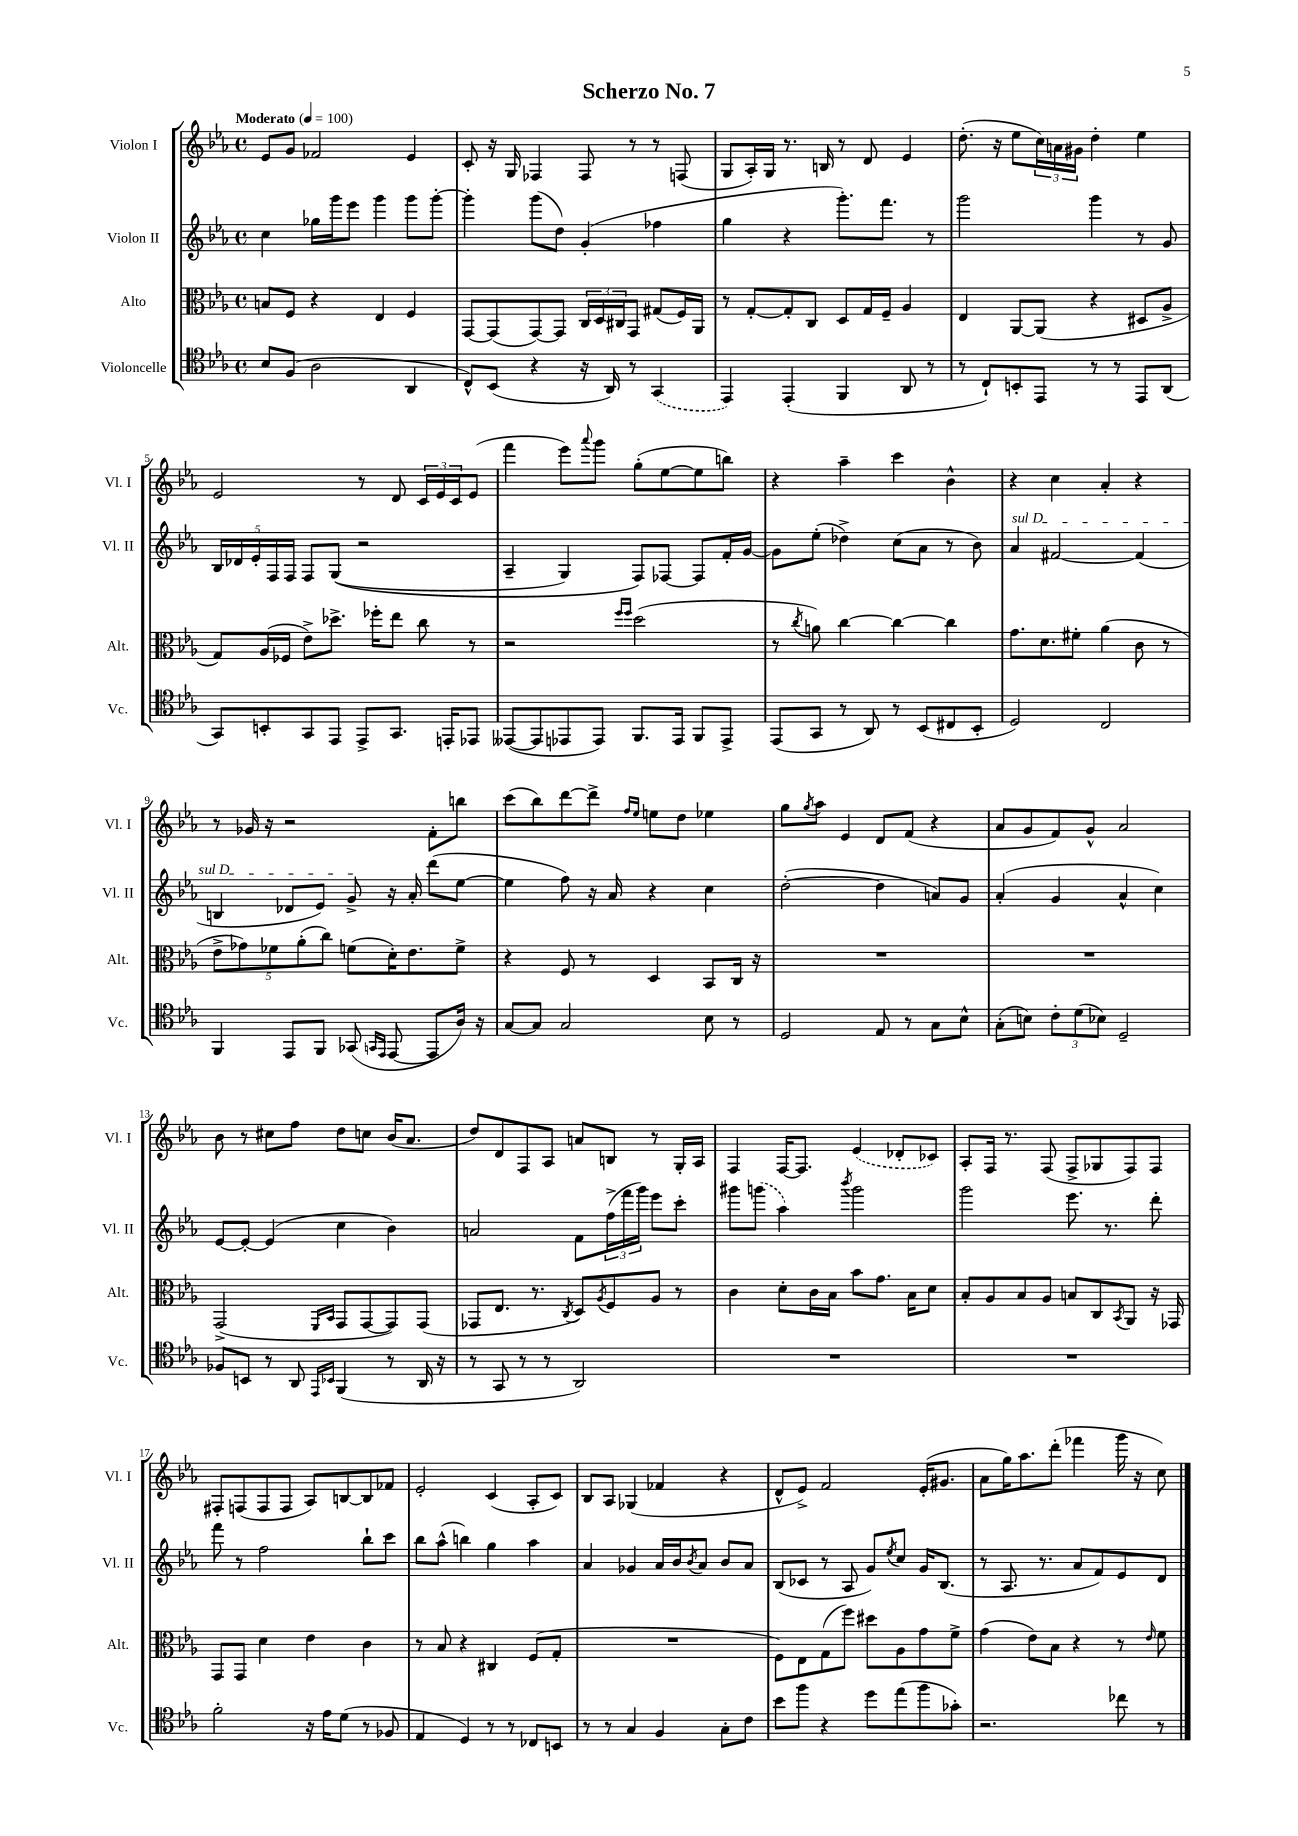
\header { title = "Scherzo No. 7" }
<<
\new StaffGroup <<
\new Staff = "s0" \with { instrumentName = "Violon I" shortInstrumentName = "Vl. I" } {
    \clef treble \key ees \major \defaultTimeSignature \time 4/4 \tempo "Moderato" 4 = 100
    ees'8 g'8 fes'2 ees'4 |
    c'8-. r16 g16 fes4 fes8 r8 r8 f8( |
    g8 aes16-.) g16 r8. b16 r8 d'8 ees'4 |
    d''8.-.( r16 ees''8 \tuplet 3/2 { c''16) a'16 gis'16 } d''4-. ees''4 |
    ees'2 r8 d'8 \tuplet 3/2 { c'16 ees'16 c'16 } ees'8( |
    f'''4 ees'''8) \appoggiatura { aes'''8 } g'''8 g''8-.( ees''8~ ees''8 b''8) |
    r4 aes''4-- c'''4 bes'4-^ |
    r4 c''4 aes'4-. r4 |
    r8 ges'16 r16 r2 f'8-. b''8 |
    c'''8( bes''8) d'''8~ d'''8-> \grace { f''16 ees''16 } e''8 d''8 ees''4 |
    g''8 \acciaccatura { g''8 } aes''8 ees'4 d'8 f'8( r4 |
    aes'8 g'8 f'8) g'8-^ aes'2 |
    bes'8 r8 cis''8 f''8 d''8 c''8 bes'16( aes'8. |
    d''8) d'8 f8 aes8 a'8 b8 r8 g16-. aes16 |
    f4 f16~ f8. \once \slurDashed ees'4( des'8-. ces'8) |
    aes8-. f16 r8. f8( f8-> ges8 f8) f8 |
    fis8-. f8( f8 f8 aes8) b8~ b8 fes'8 |
    ees'2-. c'4( aes8-. c'8) |
    bes8 aes8 ges4( fes'4 r4 |
    d'8-^ ees'8->) f'2 ees'16-.( gis'8. |
    aes'8 g''16) aes''8. d'''8-.( fes'''4 g'''16 r16 c''8) \bar "|." |
}
\new Staff = "s1" \with { instrumentName = "Violon II" shortInstrumentName = "Vl. II" } {
    \clef treble \key ees \major \defaultTimeSignature \time 4/4
    c''4 ges''16 g'''16 ees'''8 g'''4 g'''8 g'''8~-. |
    g'''4-. g'''8( d''8) g'4-.( fes''4 |
    g''4 r4 g'''8.-.) f'''8. r8 |
    g'''2 g'''4 r8 g'8 |
    \tuplet 5/4 { bes16 des'16 ees'16-. f16 f16 } f8 g8(\( r2 |
    aes4-- g4) f8\) fes8~ fes8 f'16-. g'16~ |
    g'8 ees''8-.( des''4->) c''8( aes'8 r8 bes'8) |
    \once \override TextSpanner.bound-details.left.text = \markup { \italic "sul D" } aes'4\startTextSpan fis'2~ fis'4( |
    b4 des'8 ees'8) g'8->\stopTextSpan r16 aes'16-. d'''8( ees''8~ |
    ees''4 f''8) r16 aes'16 r4 c''4 |
    d''2~-.( d''4 a'8) g'8 |
    aes'4-.( g'4 aes'4-^ c''4) |
    ees'8~ ees'8~-. ees'4( c''4 bes'4) |
    a'2 f'8 \tuplet 3/2 { f''16->( f'''16 g'''16) } ees'''8 c'''8-. |
    gis'''8 \once \slurDashed g'''8( aes''4) \acciaccatura { bes'''8 } g'''2 |
    g'''2 ees'''8. r8. d'''8-. |
    f'''8 r8 f''2 bes''8-! c'''8 |
    bes''8 aes''8-^( b''4) g''4 aes''4 |
    aes'4 ges'4 aes'16 bes'16 \acciaccatura { bes'8 } aes'8 bes'8 aes'8 |
    bes8( ces'8 r8 aes8 g'8) \acciaccatura { ees''8 } c''8 g'16 bes8.( |
    r8 aes8. r8. aes'8 f'8) ees'8 d'8 \bar "|." |
}
\new Staff = "s2" \with { instrumentName = "Alto" shortInstrumentName = "Alt." } {
    \clef alto \key ees \major \defaultTimeSignature \time 4/4
    b8 f8 r4 ees4 f4 |
    g,8~ g,8( g,8~) g,8 \tuplet 3/2 { c16 d16 cis16 } g,8 gis8( f16) aes,16 |
    r8 g8~-. g8-. c8 d8 g16 f16-- aes4 |
    ees4 aes,8~ aes,8( r4 dis8 aes8-> |
    g8) aes16( fes16 ees'8->) des''8.-> fes''16-. ees''8 c''8 r8 |
    r2 \grace { f''16 f''16 } d''2( |
    r8 \acciaccatura { c''8 } a'8) c''4~ c''4~ c''4 |
    g'8. d'8. fis'8-. aes'4( c'8 r8 |
    \tuplet 5/4 { ees'8-> ges'8) fes'8 aes'8-.( c''8) } f'8( d'16-.) ees'8. f'8-> |
    r4 f8 r8 d4 bes,8 c16 r16 |
    R1 |
    R1 |
    g,2->( \grace { f,16 bes,16 } g,8 g,8~ g,8) g,8( |
    ges,8 ees8. r8. \acciaccatura { c8 } d8) \acciaccatura { aes8 } f8 aes8 r8 |
    c'4 d'8-. c'16 bes16 bes'8 g'8. bes16 d'8 |
    bes8-. aes8 bes8 aes8 b8 c8 \acciaccatura { bes,8 } aes,8 r16 ges,16 |
    g,8 g,8 d'4 ees'4 c'4 |
    r8 bes8 r4 cis4 f8( g8-. |
    R1 |
    f8) ees8 g8( f''8) dis''8 aes8 g'8 f'8-> |
    g'4( ees'8) bes8 r4 r8 \grace { ees'16 } f'8 \bar "|." |
}
\new Staff = "s3" \with { instrumentName = "Violoncelle" shortInstrumentName = "Vc." } {
    \clef tenor \key ees \major \defaultTimeSignature \time 4/4
    bes8 f8( aes2 aes,4 |
    c8-^) bes,8( r4 r16 aes,16) r8 \once \slurDashed g,4( |
    ees,4) ees,4-.( f,4 aes,8 r8 |
    r8 c8-!) b,8-. ees,8 r8 r8 ees,8 aes,8( |
    g,8) b,8-. g,8 ees,8 ees,8-> g,8. e,16-. ees,8 |
    eeses,8~( eeses,8 ees,8 ees,8) f,8. ees,16 f,8 ees,8-> |
    ees,8( g,8 r8 aes,8) r8 bes,8( cis8 bes,8-. |
    d2) c2 |
    f,4 ees,8 f,8 ges,8( \grace { g,16 ees,16 } ees,8~ ees,8 aes16) r16 |
    g8~ g8 g2 bes8 r8 |
    d2 ees8 r8 g8 bes8-^ |
    g8-.( b8) \tuplet 3/2 { c'8-. d'8( bes8) } d2-- |
    fes8 b,8 r8 aes,8 \grace { ees,16 bes,16 } f,4( r8 aes,16 r16 |
    r8 g,8 r8 r8 aes,2) |
    R1 |
    R1 |
    f'2-. r16 ees'16 d'8( r8 fes8 |
    ees4 d4) r8 r8 ces8 b,8 |
    r8 r8 g4 f4 g8-. c'8 |
    bes'8 f''8 r4 d''8 ees''8( f''8 ges'8-.) |
    r2. ces''8 r8 \bar "|." |
}
>>
>>
